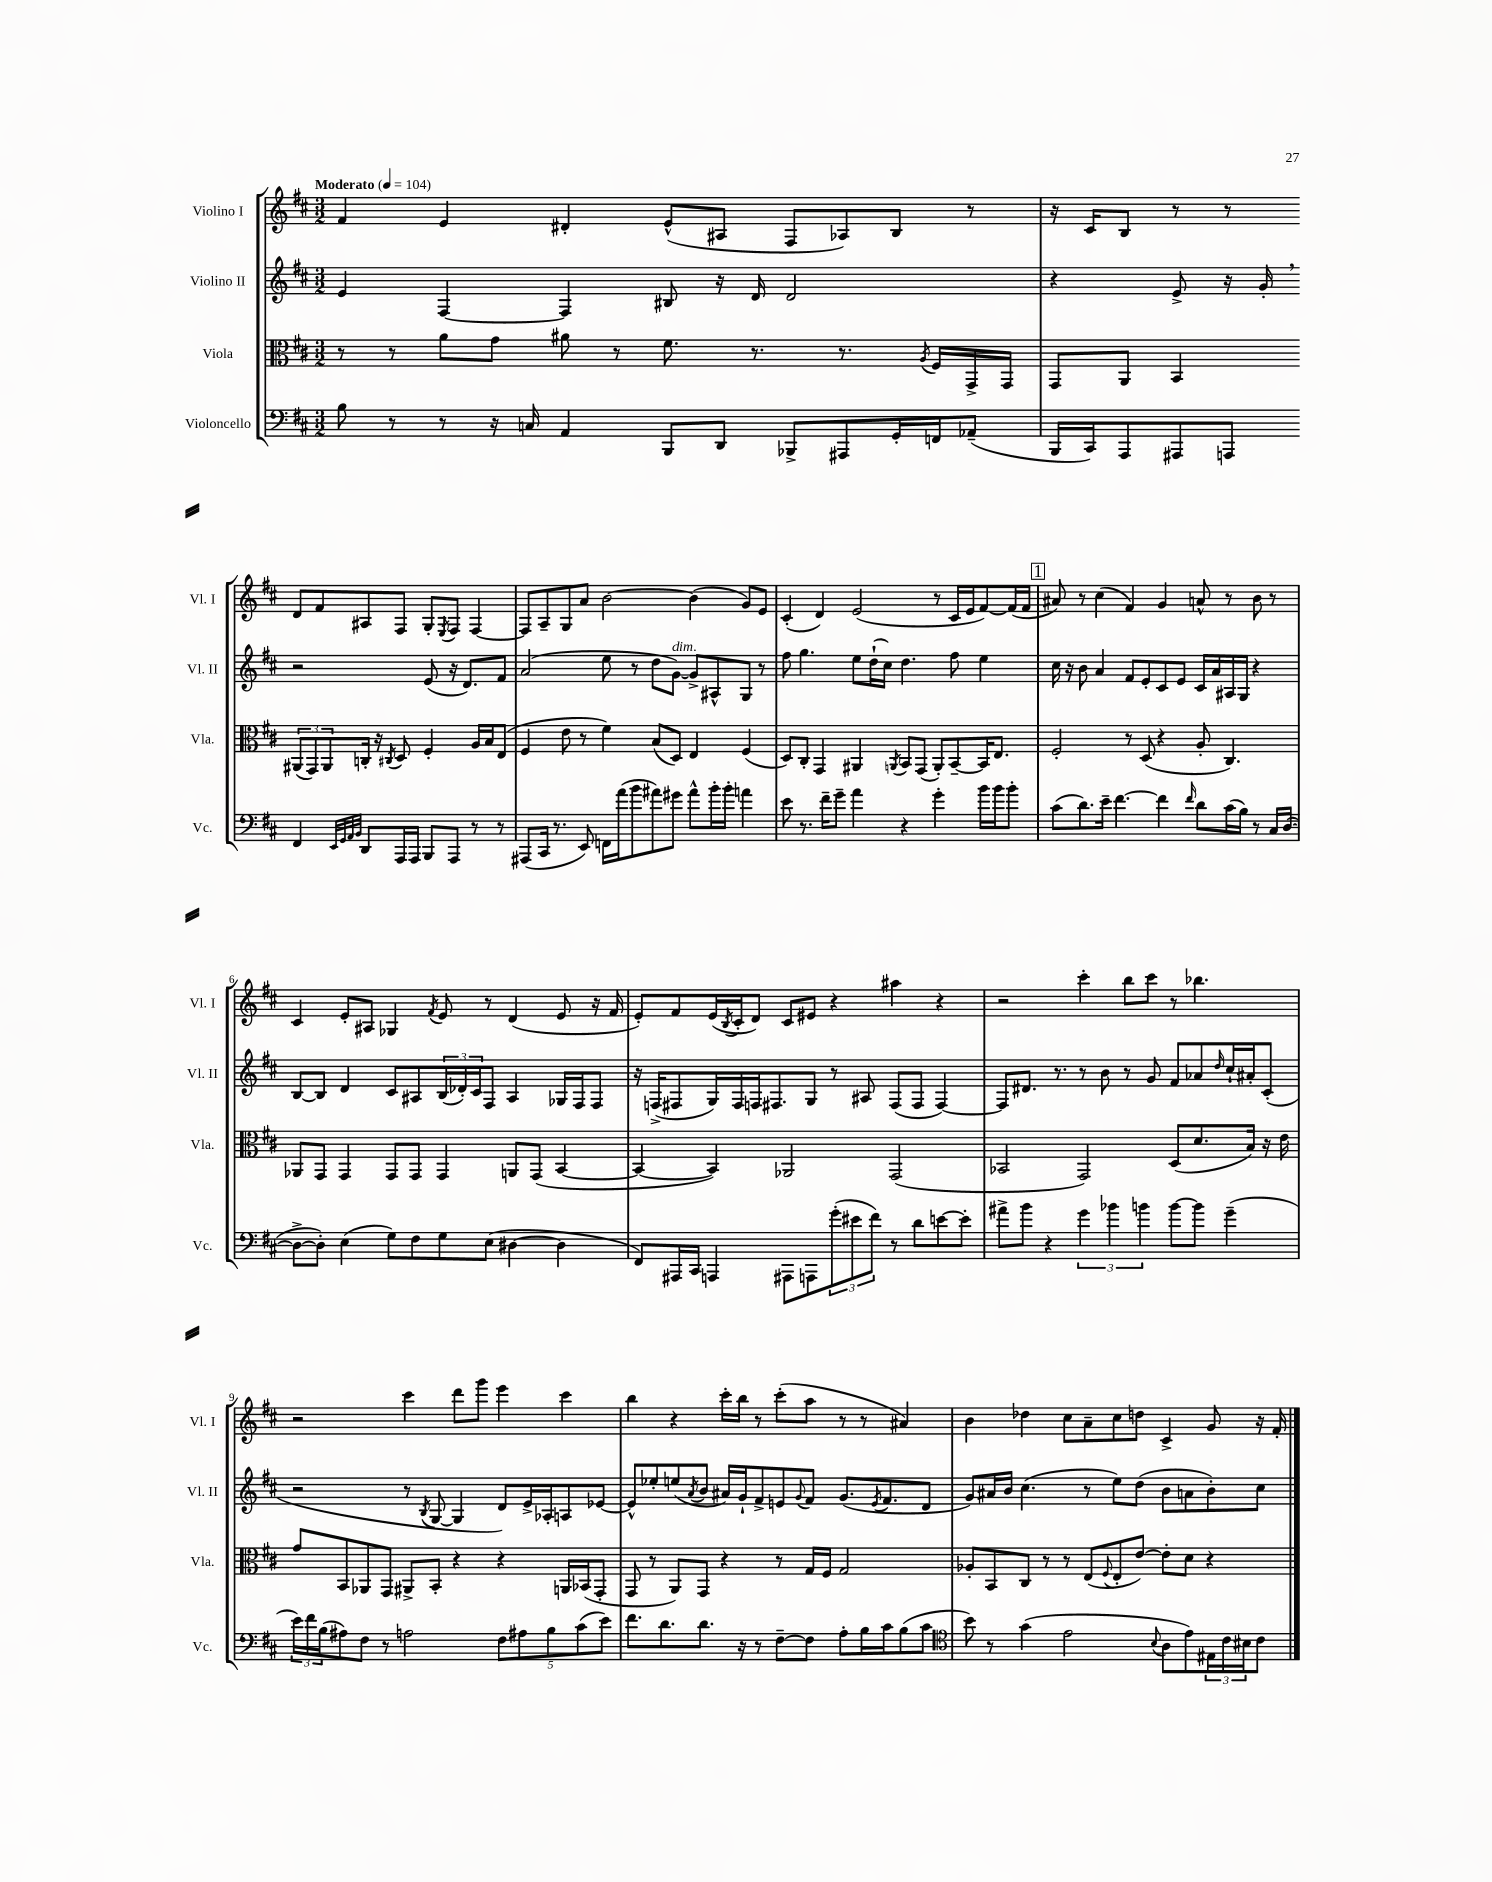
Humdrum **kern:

**kern	**kern	**kern	**kern
*part4	*part3	*part2	*part1
*staff4	*staff3	*staff2	*staff1
*I"Violoncello	*I"Viola	*I"Violino II	*I"Violino I
*I'Vc.	*I'Vla.	*I'Vl. II	*I'Vl. I
*clefF4	*clefC3	*clefG2	*clefG2
*k[f#c#]	*k[f#c#]	*k[f#c#]	*k[f#c#]
*M3/2	*M3/2	*M3/2	*M3/2
*MM104	*MM104	*MM104	*MM104
=1	=1	=1	=1
!	!	!	!LO:TX:a:B:t=Moderato
8B\	8r	4e/	4f#/
8r	8r	.	.
8r	8a\L	[4F#/	4e/
16r	8g\J	.	.
16Cn/	.	.	.
4AA/	8a#X\	4F#/]	4d#X'/
.	8r	.	.
8BBB/L	8.f#\	8B#X/	(8e^^/L
8DD/J	.	16r	8A#X/J
.	8.r	16d/	.
8BBB-X^/L	.	2d/	8F#/L
8AAA#X/	8.r	.	8A-X/)
16GG'/L	.	.	8B/J
.	8qA/	.	.
16FFn/J	16F#/LL	.	.
(8AA-X~/J	16GG^/	.	8r
.	16GG/JJ	.	.
=2	=2	=2	=2
16BBB/LL	8GG/L	4r	16r
16CC#/J)	.	.	16c#/KL
8AAA/	8AA/J	.	8B/J
8AAA#X/	4BB/	8e^/	8r
8AAAn/J	.	16r	8r
.	.	16g',/	.
4FF#/	(12AA#X/L	2r	8d/L
.	12GG/)	.	.
.	.	.	8f#/
.	12AA#/	.	.
32qqEE/LLL	.	.	.
32qqGG/	.	.	.
32qqAA/	.	.	.
32qqBB/JJJ	.	.	.
8DD/L	16Cn'/Jk	.	8A#X/
.	16r	.	.
.	8qC#X/	.	.
16AAA/L	8D/	.	8F#/J
16AAA/JJ	.	.	.
8BBB/L	4F#'/	(8e/	8G'/L
.	.	.	8qE/
8AAA/J	.	16r	8F#/J
.	.	8.d/L)	.
8r	16A/LL	.	[4F#/
.	16B/J	.	.
8r	(8E/J	8f#/J	.
!!LO:LB:g=z
=3	=3	=3	=3
(8AAA#X/L	4F#/	(2a/	8F#/L]
16CC#/Jk	.	.	8A~/
8.r	.	.	.
.	8e\	.	8G/
8EE/)	8r	.	8a/J
16FFn\LL	4f#\)	8ee\	[2b\
(16a\J	.	.	.
8b\	.	8r	.
8a#X\)	(8B/L	8dd\L	.
!	!	!LO:TX:a:i:t=dim.	!
8g#X\J	8D/J)	[8g\J)	.
8a#^^\L	4E/	8g^/L]	(4b\]
16b'\L	.	8A#X^^/	.
16b'\JJ	.	.	.
4an\	(4F#/	8G/J	8g/L)
.	.	8r	8e/J
=4	=4	=4	=4
8e\	8D/L)	8ff#\	(4c#'/
8.r	8C#'/J	4.gg\	.
.	4GG/	.	4d/)
16f#~\KL	.	.	.
8g~\J	.	.	.
4a\	4AA#X/	8ee\L	(2e/
.	.	(16dd`\L	.
.	.	16cc#\JJ)	.
.	8qAAn/	.	.
4r	8BB/L	4.dd\	.
.	(8GG/J	.	.
4g'\	8AA'/L)	.	8r
.	[8BB~/	8ff#\	16c#/LL
.	.	.	16e/J
16b\LL	16BB/K]	4ee\	[8f#/)
16b\J	8.E/J	.	.
8b'\J	.	.	(16f#/L]
.	.	.	16f#/JJ
!!LO:REH:place=s1:t=1
=5	=5	=5	=5
(8c#\L	2F#'/	16cc#\	8a#X/)
.	.	16r	.
8.d\)	.	8b\	8r
.	.	4a/	(4cc#\
16e~\Jk	.	.	.
[4.f#\	.	.	.
.	8r	8f#/L	4f#/)
.	(8D/	8e'/	.
4f#\]	4r	8c#/	4g/
.	.	8e/J	.
16qqf#/	.	.	.
8d\L	8A'/	16c#/LL	8an^^/
.	.	16a/	.
(16c#\L	4.C#/)	16A#X/	8r
16B\JJ)	.	16G/JJ	.
8r	.	4r	8b\
16C#/LL	.	.	8r
([16D/JJ	.	.	.
!!LO:LB:g=z
=6	=6	=6	=6
8D^\L_	8AA-X/L	[8B/L	4c#/
8D'\J])	8GG/J	8B/J]	.
(4E\	4GG/	4d/	8e'/L
.	.	.	8A#X/J
8G\L)	8GG/L	8c#/L	4G-X/
8F#\	8GG/J	8A#X/	.
.	.	.	8qf#/
8G\	4GG/	(24B/L	8e/
.	.	24d-X'/)	.
.	.	24c#/J	.
(8E\J	.	8F#/J	8r
[4D#X\	8AAn/L	4A#/	(4d/
.	(8GG/J	.	.
4D#\]	[4BB/	16G-X/LL	8e/
.	.	16F#/J	.
.	.	8F#/J	16r
.	.	.	16f#/
=7	=7	=7	=7
8FF#/L)	4BB/_	16r	8e'/L)
.	.	(16Fn^/KL	.
16AAA#X/L	.	8F#X/	8f#/
16CC#/JJ	.	.	.
4AAAn/	4BB/])	16G/L)	(16e/L
.	.	.	8qB/
.	.	16F#/	16c#'/J
.	.	16Fn/J	8d/J)
.	.	8.F#X/	.
8AAA#X\L	2AA-X/	.	8c#/L
8AAAn\	.	8G/J	8e#X/J
(12g'\	.	8r	4r
12e#X\	.	.	.
.	.	8A#X/	.
12f#\J)	.	.	.
8r	(2GG/	(8F#/L	4aa#X\
8d\L	.	8F#/J	.
[8en\	.	[4F#/)	4r
8e'\J]	.	.	.
=8	=8	=8	=8
8a#X^\L	2BB-X/	8F#/L]	2r
8b\J	.	8.d#X/J	.
4r	.	.	.
.	.	8.r	.
6g\	2GG/)	8r	4ccc#'\
.	.	8b\	.
6b-X\	.	.	.
.	.	8r	8bb\L
6bn\	.	.	.
.	.	8g/	8ccc#\J
[8b\L	(8D/L	8f#/L	8r
8b\J]	8.d/	8a-X/	4.bb-X\
.	.	16qqdd/	.
(4g~\	.	16cc#`/L	.
.	16B/Jk)	16a#X'/J	.
.	16r	(8c#'/J	.
.	16e\	.	.
!!LO:LB:g=z
=9	=9	=9	=9
24e\LL)	8g/L	2r	2r
24f#\	.	.	.
(24B\J	.	.	.
8A#X\)	8BB/	.	.
8F#\J	8AA-X/	.	.
8r	8GG/J	.	.
2An\	8AA#X^/L	8r	4ccc#\
.	.	8qB/	.
.	8BB'/J	[8G/	.
.	4r	4G/]	8ddd\L
.	.	.	8ggg\J
10F#\L	4r	8d/L)	4eee\
10A#X\	.	.	.
.	.	16e^/L	.
.	.	16A-X'/J	.
10B\	.	.	.
.	16AAn/LL	8An/	4ccc#\
(10c#\	.	.	.
.	(16BB-X/J	.	.
.	8GG'/J	[8e-X/J	.
10e\J)	.	.	.
=10	=10	=10	=10
8.f#\L	8GG/	8e-^^/L]	4bb\
.	8r	8ee-X'/	.
8.d\	.	.	.
.	8AA/L)	(8een/	4r
.	.	8qa/	.
8.d\J	8GG/J	8b/J	.
.	4r	16a#X/LL)	16ccc#'\LL
16r	.	16g`/J	16bb\JJ
8r	.	8f#^/	8r
[8F#~\L	8r	8en/	(8ccc#'\L
.	.	8qqg/	.
8F#\J]	16G/LL	8f#/J	8aa\J
.	16F#/JJ	.	.
8A'\L	2G/	(8.g/L	8r
16B\L	.	.	8r
.	.	8qe/	.
16c#\J	.	8.f#/	.
(8B\	.	.	4a#X/)
8c#\J	.	8d/J	.
=11	=11	=11	=11
*clefC4	*	*	*
8b\)	8A-X'/L	8g/L)	4b\
8r	8BB/	16a#X/L	.
.	.	16b/JJ	.
(4g\	8C#/J	(4.cc#\	4dd-X\
.	8r	.	.
2e\	8r	.	8cc#\L
.	(8E/L	8r	8a~\
.	8qqF#/	.	.
.	8E'/	8ee\L)	8cc#\
.	[8e/J)	(8dd\J	8ddn\J
8qqB/	.	.	.
8A\L	8e'\L]	8b\L	4c#^/
8e\)	8d\J	8an\	.
24E#X\L	4r	8b'\)	8g/
24c#\	.	.	.
24B#X\J	.	.	.
8c#\J	.	8cc#\J	16r
.	.	.	16f#'/
==	==	==	==
*-	*-	*-	*-
